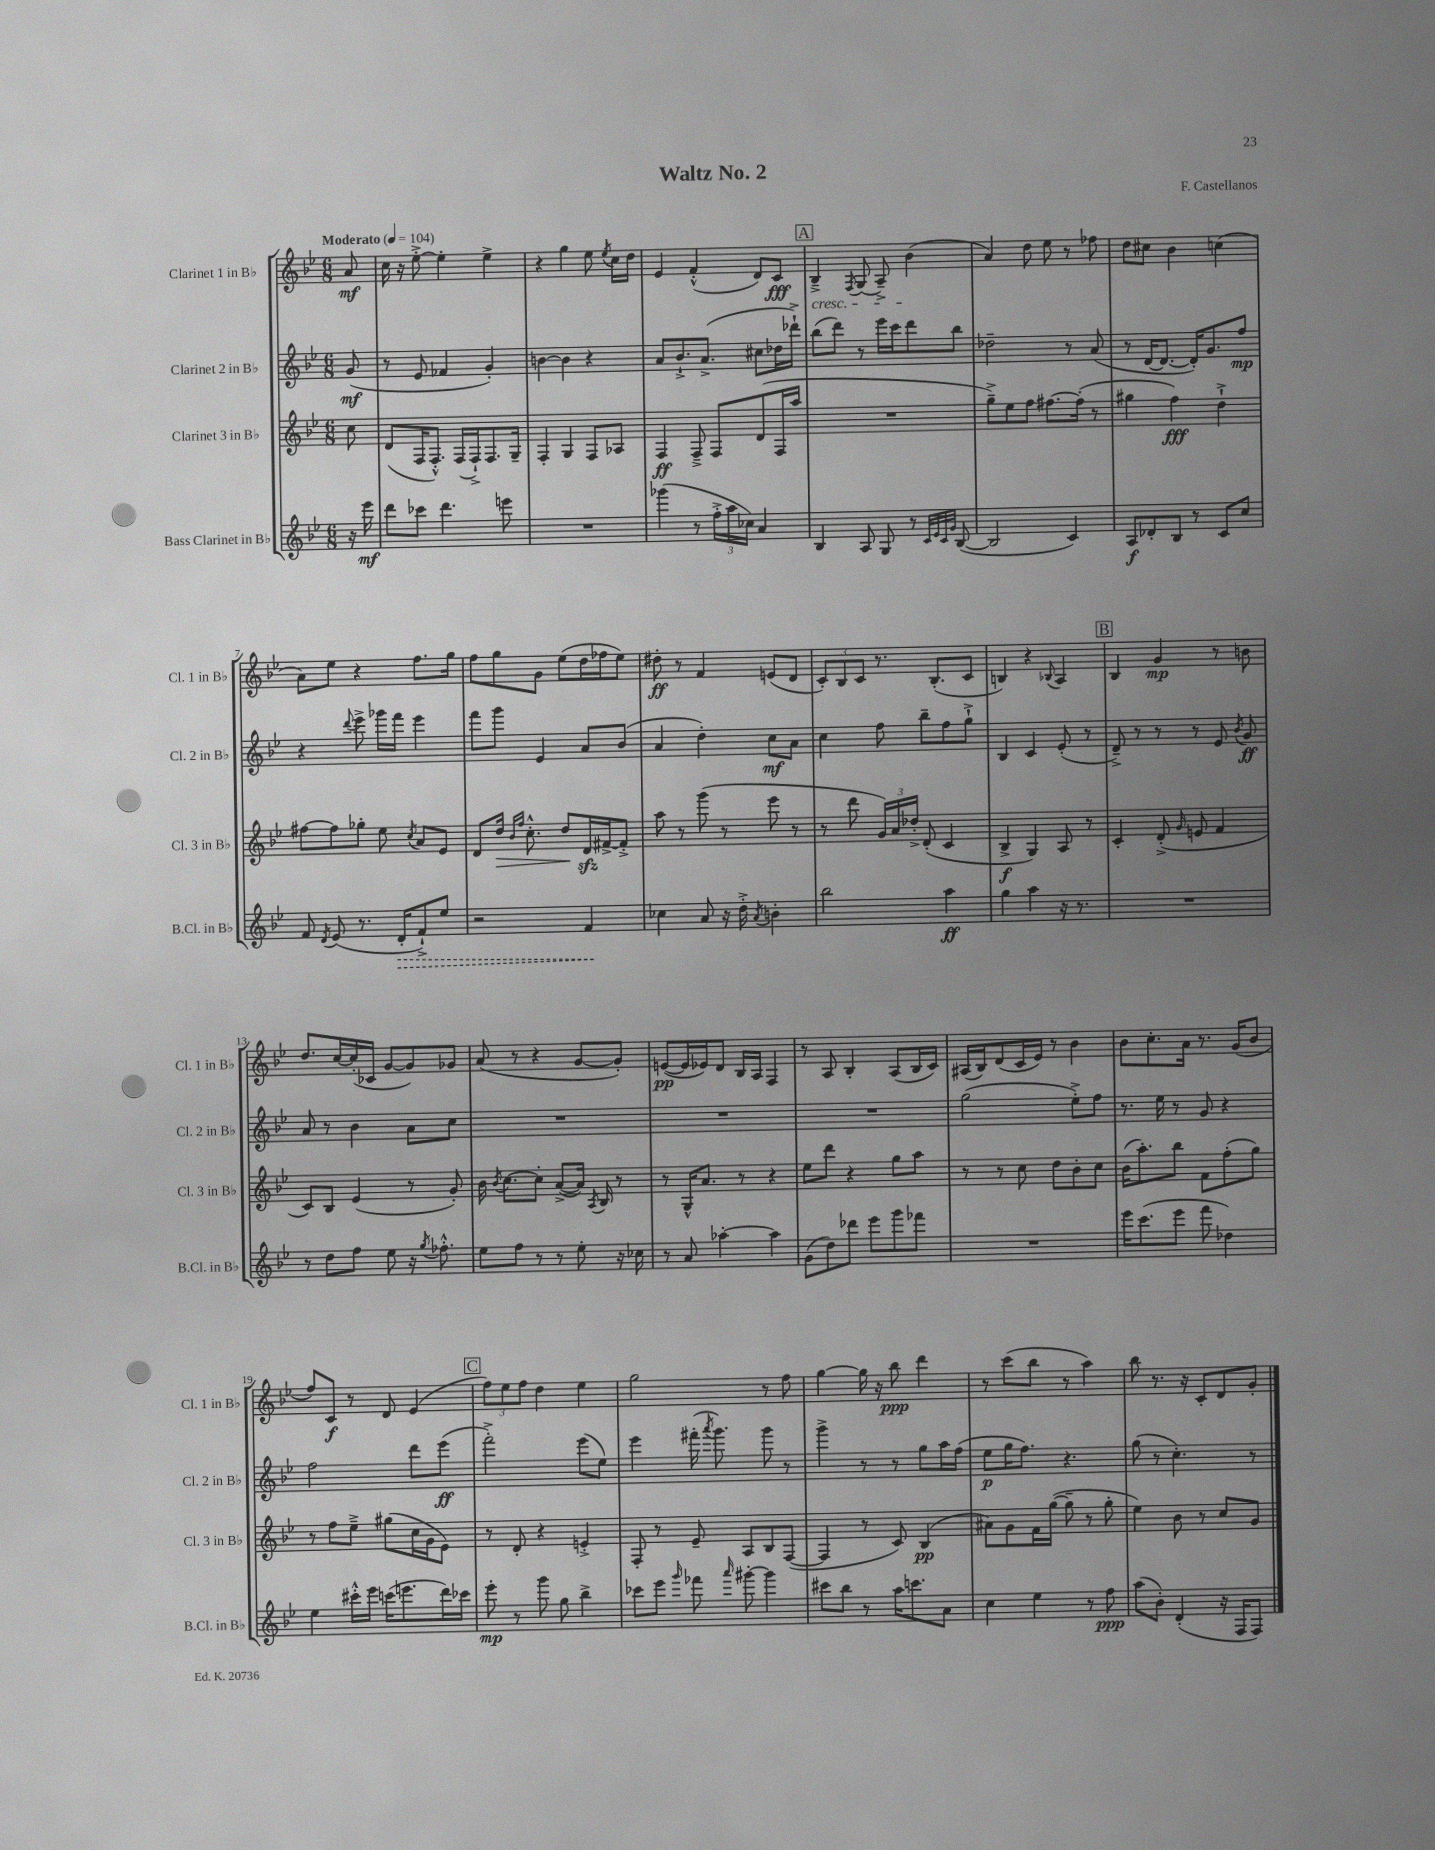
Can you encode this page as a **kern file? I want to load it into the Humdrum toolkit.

**kern	**dynam	**kern	**dynam	**kern	**dynam	**kern	**dynam
*part4	*part4	*part3	*part3	*part2	*part2	*part1	*part1
*staff4	*staff4	*staff3	*staff3	*staff2	*staff2	*staff1	*staff1
*I"Bass Clarinet in B♭	*	*I"Clarinet 3 in B♭	*	*I"Clarinet 2 in B♭	*	*I"Clarinet 1 in B♭	*
*I'B.Cl. in B♭	*	*I'Cl. 3 in B♭	*	*I'Cl. 2 in B♭	*	*I'Cl. 1 in B♭	*
*clefG2	*	*clefG2	*	*clefG2	*	*clefG2	*
*k[b-e-]	*	*k[b-e-]	*	*k[b-e-]	*	*k[b-e-]	*
*M6/8	*	*M6/8	*	*M6/8	*	*M6/8	*
*MM104	*	*MM104	*	*MM104	*	*MM104	*
=	=	=	=	=	=	=	=
!	!	!	!	!	!	!LO:TX:a:B:t=Moderato	!
16r	.	8cc\	.	(8g/	mf	8a/	mf
16eee-\	mf	.	.	.	.	.	.
=1	=1	=1	=1	=1	=1	=1	=1
8ddd\L	.	(8d/L	.	8r	.	16cc\	.
.	.	.	.	.	.	16r	.
8ccc-X\J	.	16F/K	.	8e-/	.	[8ee-'^\	.
.	.	8.F'^^/J)	.	.	.	.	.
4.ddd\	.	.	.	4f-X/	.	4ee-'\]	.
.	.	(16F/LL	.	.	.	.	.
.	.	16F`^/J)	.	.	.	.	.
.	.	8.F/	.	4g'/)	.	4ee-^\	.
8eeen\	.	.	.	.	.	.	.
.	.	16G~/Jk	.	.	.	.	.
=2	=2	=2	=2	=2	=2	=2	=2
2.r	.	4F'/	.	[4bn\	.	4r	.
.	.	4G/	.	4b\]	.	4gg\	.
.	.	8F/L	.	4r	.	8ee-\	.
.	.	.	.	.	.	8qee-/	.
.	.	8A-X/J	.	.	.	16cc\LL	.
.	.	.	.	.	.	16dd\JJ	.
=3	=3	=3	=3	=3	=3	=3	=3
(4ggg-X\	.	4F/	ff	8a/L	.	4e-/	.
.	.	.	.	8.b-`^/	.	.	.
8r	.	8F~^/	.	.	.	(4f'^^/	.
.	.	.	.	(8.a^/J	.	.	.
24ff'^\LL	.	8F/L	.	.	.	.	.
24aa\	.	.	.	.	.	.	.
24cc-X\JJ)	.	.	.	.	.	.	.
4a/	.	(8d/	.	8cc#X\L	.	8d/L)	.
.	.	16F/L	.	16dd-X\L	.	8c/J	fff
.	.	16aa/JJ	.	16ddd-X`^\JJ)	.	.	.
!!LO:REH:place=s1:t=A
=4	=4	=4	=4	=4	=4	=4	=4
!	!	!	!	!	!	!LO:TX:b:i:t=cresc.	!
4B-/	.	2.r	.	(8bb-\L	.	4B-~^/	.
.	.	.	.	8ddd\J)	.	.	.
.	.	.	.	.	.	8qF/	.
8A/	.	.	.	8r	.	(8G/	.
8G/	.	.	.	16eee-\LL	.	8A~^/)	.
.	.	.	.	16ccc\J	.	.	.
8r	.	.	.	8ddd\	.	(4b-\	.
32qqc/LLL	.	.	.	.	.	.	.
32qqe-/	.	.	.	.	.	.	.
32qqc/	.	.	.	.	.	.	.
32qqg/JJJ	.	.	.	.	.	.	.
([8B-/	.	.	.	8bb-\J	.	.	.
=5	=5	=5	=5	=5	=5	=5	=5
2B-/]	.	8gg~^\L)	.	2dd-X~\	.	4a/)	.
.	.	8ee-\	.	.	.	.	.
.	.	8ff\J	.	.	.	8dd\	.
.	.	[8.ff#X\L	.	.	.	8ee-\	.
4c/)	.	.	.	8r	.	8r	.
.	.	(16ff#'\Jk]	.	.	.	.	.
.	.	8r	.	(8a/	.	8ff-X\	.
=6	=6	=6	=6	=6	=6	=6	=6
8A/L	f	4gg#X\	.	8r	.	8dd\L	.
8d-X'/	.	.	.	[16d/KL	.	8cc#X\J	.
.	.	.	.	8.d/J_	.	.	.
8B-/J	.	4ff\)	fff	.	.	4b-\	.
8r	.	.	.	16d'/KL])	.	.	.
.	.	.	.	8.g/	.	.	.
8c/L	.	4dd`^\	.	.	.	(4ccn\	.
8cc/J	.	.	.	8ff/J	mp	.	.
!!LO:LB:g=z
=7	=7	=7	=7	=7	=7	=7	=7
8f/	.	[8ff#X\L	.	4r	.	8a\L)	.
8qd/	.	.	.	.	.	.	.
(8e-/	.	8ff#\]	.	.	.	8ee-\J	.
.	.	.	.	8qqddd/	.	.	.
8.r	.	8gg-X'\J	.	8eee-^\	.	4r	.
.	.	8ee-\	.	16ggg-X\LL	.	.	.
!	!LO:HP:b	!	!	!	!	!	!
16d'/KL	>	.	.	16fff\JJ	.	.	.
.	.	8qcc/	.	.	.	.	.
8f`^/)	.	8a/L	.	4eee-\	.	8.ff\L	.
8ee-/J	.	8e-/J	.	.	.	.	.
.	.	.	.	.	.	16gg\Jk	.
=8	=8	=8	=8	=8	=8	=8	=8
2r	.	8d/L	.	8fff\L	.	8ff\L	.
!	!	!	!LO:HP:b	!	!	!	!
.	.	16dd/Jk	>	8ggg\J	.	8gg\	.
.	.	16qqb-/LL	.	.	.	.	.
.	.	16qqff/JJ	.	.	.	.	.
.	.	8.cc'^^\	.	.	.	.	.
.	.	.	.	4e-/	.	8g\J	.
.	.	8dd/L	.	.	.	(8ee-\L	.
4f/	.	16dzz/L	]	8a/L	.	16dd\L	.
.	.	[16f#X^/J	.	.	.	16ff-X\J	.
.	.	8f#'^/J]	.	(8b-/J	.	8ee-\J)	.
.	]	.	.	.	.	.	.
=9	=9	=9	=9	=9	=9	=9	=9
4cc-X\	.	8aa\	.	4a/	.	8dd#X'\	ff
.	.	8r	.	.	.	8r	.
8a/	.	(8ggg\	.	4dd'\)	.	4f/	.
16r	.	8r	.	.	.	.	.
16dd'^\	.	.	.	.	.	.	.
8qa/	.	.	.	.	.	.	.
4bn'\	.	8eee-\	.	8cc\L	mf	(8en/L	.
.	.	8r	.	8a\J	.	8d/J	.
=10	=10	=10	=10	=10	=10	=10	=10
2bb-\	.	8r	.	4cc\	.	12c'/L)	.
.	.	.	.	.	.	12B-/	.
.	.	8ddd\	.	.	.	.	.
.	.	.	.	.	.	12c/J	.
.	.	24g/LL)	.	8ff\	.	8.r	.
.	.	24a/	.	.	.	.	.
.	.	24dd-X'^/JJ	.	.	.	.	.
.	.	(8d'/	.	8bb-~\L	.	.	.
.	.	.	.	.	.	(8.B-'/L	.
4aa\	ff	4c/	.	8ff\	.	.	.
.	.	.	.	8gg`^\J	.	8c/J	.
=11	=11	=11	=11	=11	=11	=11	=11
4gg\	.	4B-^/	f	4B-/	.	4Bn/)	.
4aa\	.	4G/)	.	4c/	.	4r	.
.	.	.	.	.	.	8qqB-X/	.
16r	.	8A/	.	(8e-'/	.	4A/	.
8.r	.	.	.	.	.	.	.
.	.	8r	.	8r	.	.	.
!!LO:REH:place=s1:t=B
=12	=12	=12	=12	=12	=12	=12	=12
2.r	.	4c'/	.	8d~^/)	.	4B-/	.
.	.	.	.	8r	.	.	.
.	.	(8d'^/	.	8r	.	4g/	mp
.	.	16qqg/	.	.	.	.	.
.	.	8en/	.	8r	.	.	.
.	.	4f/	.	8e-/	.	8r	.
.	.	.	.	8qb-/	.	.	.
.	.	.	.	8g/	ff	8bn\	.
!!LO:LB:g=z
=13	=13	=13	=13	=13	=13	=13	=13
8r	.	8c/L)	.	8a/	.	8.dd/L	.
8dd\L	.	8B-/J	.	8r	.	.	.
.	.	.	.	.	.	[16cc/L	.
8ff\J	.	(4e-/	.	4b-\	.	(16cc'/]	.
.	.	.	.	.	.	16c-X/JJ	.
8ee-\	.	.	.	.	.	[8g/L	.
16r	.	8r	.	8a\L	.	8g/])	.
8qgg/	.	.	.	.	.	.	.
8.ff-X'^^\	.	.	.	.	.	.	.
.	.	8g'/)	.	8cc\J	.	8g-X/J	.
=14	=14	=14	=14	=14	=14	=14	=14
8ee-\L	.	16b-\	.	2.r	.	(8a/	.
.	.	8qb-/	.	.	.	.	.
.	.	[8.cc\L	.	.	.	.	.
8ff\J	.	.	.	.	.	8r	.
8r	.	8cc'\J]	.	.	.	4r	.
8r	.	([8a^/L	.	.	.	.	.
8ee-'\	.	16a/Jk])	.	.	.	[8g/L	.
.	.	8qA/	.	.	.	.	.
.	.	16B-/	.	.	.	.	.
16r	.	8r	.	.	.	8g'/J])	.
16cc-X\	.	.	.	.	.	.	.
=15	=15	=15	=15	=15	=15	=15	=15
8r	.	8r	.	2.r	.	([8en/L	pp
8a/	.	16G^^/KL	.	.	.	16e/L]	.
.	.	8.a/J	.	.	.	16e-X/J)	.
[4aa-X'\	.	.	.	.	.	8d/J	.
.	.	8r	.	.	.	16B-/LL	.
.	.	.	.	.	.	16A/JJ	.
4aa-\]	.	4r	.	.	.	4F/	.
=16	=16	=16	=16	=16	=16	=16	=16
(8g\L	.	8ee-\L	.	2.r	.	8r	.
8dd\)	.	8ddd\J	.	.	.	8A/	.
8ddd-X\J	.	4r	.	.	.	4B-'/	.
8eee-\L	.	.	.	.	.	.	.
8ggg\	.	8gg\L	.	.	.	(8A/L	.
8fff-X\J	.	8aa\J	.	.	.	16B-/L	.
.	.	.	.	.	.	16c/JJ)	.
=17	=17	=17	=17	=17	=17	=17	=17
2.r	.	8r	.	(2gg\	.	(16A#X/LL	.
.	.	.	.	.	.	16B-/J)	.
.	.	8r	.	.	.	(8d/	.
.	.	8cc\	.	.	.	16c/L	.
.	.	.	.	.	.	16e-/JJ)	.
.	.	8dd\L	.	.	.	8r	.
.	.	8b-'\	.	8ee-'^\L)	.	4b-\	.
.	.	8cc\J	.	8ff\J	.	.	.
=18	=18	=18	=18	=18	=18	=18	=18
16eee-\KL	.	(16b-\KL	.	8.r	.	8b-\L	.
(8.ccc\	.	8.aa'\)	.	.	.	.	.
.	.	.	.	.	.	8.cc'\	.
.	.	.	.	16ee-\	.	.	.
8eee-\J	.	8bb-\J	.	8r	.	.	.
.	.	.	.	.	.	16a\Jk	.
8fff\	.	8f\L	.	8g/	.	8.r	.
4dd-X\)	.	(8ff'\	.	4r	.	.	.
.	.	.	.	.	.	(16g/KL	.
.	.	8gg\J)	.	.	.	8b-/J	.
!!LO:LB:g=z
=19	=19	=19	=19	=19	=19	=19	=19
4ee-\	.	8r	.	2ff\	.	8ff/L)	.
.	.	8ff\L	.	.	.	8c/J	f
16ccc#X'^^\LL	.	8ee-~^\J	.	.	.	8r	.
16eee-\JJ	.	.	.	.	.	.	.
(16cccn\KL	.	(8gg#X\L	.	.	.	8d/	.
8.eeen\	.	.	.	.	.	.	.
.	.	16cc\L	.	8ddd\L	.	(4e-/	.
.	.	16g\J	.	.	.	.	.
16ddd\L)	.	8e-\J)	.	(8eee-\J	ff	.	.
16ccc-X\JJ	.	.	.	.	.	.	.
!!LO:REH:place=s1:t=C
=20	=20	=20	=20	=20	=20	=20	=20
8eee-'\	mp	8r	.	2fff'^\)	.	12ff\L)	.
.	.	.	.	.	.	12ee-\	.
8r	.	8d'/	.	.	.	.	.
.	.	.	.	.	.	12ff\J	.
8ggg\	.	4r	.	.	.	4dd\	.
8gg\	.	.	.	.	.	.	.
4bb-^\	.	4en'^/	.	(8eee-\L	.	4ee-\	.
.	.	.	.	8ee-\J)	.	.	.
=21	=21	=21	=21	=21	=21	=21	=21
8ccc-X\L	.	8F'/	.	4eee-\	.	2gg\	.
8eee-\J	.	8r	.	.	.	.	.
16qqggg/	.	.	.	.	.	.	.
8fff-X\	.	8e-~/	.	(16fff#X'\	.	.	.
.	.	.	.	8qaaa/	.	.	.
.	.	.	.	8.ggg\)	.	.	.
16qqaaa/	.	.	.	.	.	.	.
[8ggg#X'\	.	8A/L	.	.	.	.	.
4ggg#\]	.	8B-/	.	8ggg\	.	8r	.
.	.	([8F/J	.	8r	.	8ff\	.
=22	=22	=22	=22	=22	=22	=22	=22
8ccc#X\L	.	4F/]	.	4ggg^\	.	[4gg\	.
8bb-\J	.	.	.	.	.	.	.
8r	.	8r	.	8r	.	16gg\]	.
.	.	.	.	.	.	16r	.
16aa\KL	.	8c/)	.	8r	.	8bb-\	ppp
8.cccn\	.	.	.	.	.	.	.
.	.	(4B-/	pp	8gg\L	.	4ddd\	.
8a\J	.	.	.	16aa\L	.	.	.
.	.	.	.	(16ff\JJ	.	.	.
=23	=23	=23	=23	=23	=23	=23	=23
4cc\	.	8a#X\L)	.	8ee-\L	p	8r	.
.	.	8g\	.	16gg\K	.	(8ccc\L	.
.	.	.	.	8.ff\J)	.	.	.
4ee-\	.	16f\L	.	.	.	8bb-\J	.
.	.	([16gg\JJ	.	.	.	.	.
.	.	8gg~\]	.	4.r	.	8r	.
8r	.	8r	.	.	.	4aa\)	.
8ff\	ppp	8gg'\	.	.	.	.	.
=24	=24	=24	=24	=24	=24	=24	=24
(8aa\L	.	4ee-\)	.	(8gg\	.	8bb-\	.
8b-'\J)	.	.	.	8r	.	8.r	.
(4d'/	.	8b-\	.	4.cc'\)	.	.	.
.	.	.	.	.	.	16r	.
.	.	8r	.	.	.	8c'/L	.
16r	.	8cc/L	.	.	.	8d/	.
16F/KL	.	.	.	.	.	.	.
8F/J)	.	8g/J	.	8r	.	8g'/J	.
==	==	==	==	==	==	==	==
*-	*-	*-	*-	*-	*-	*-	*-
